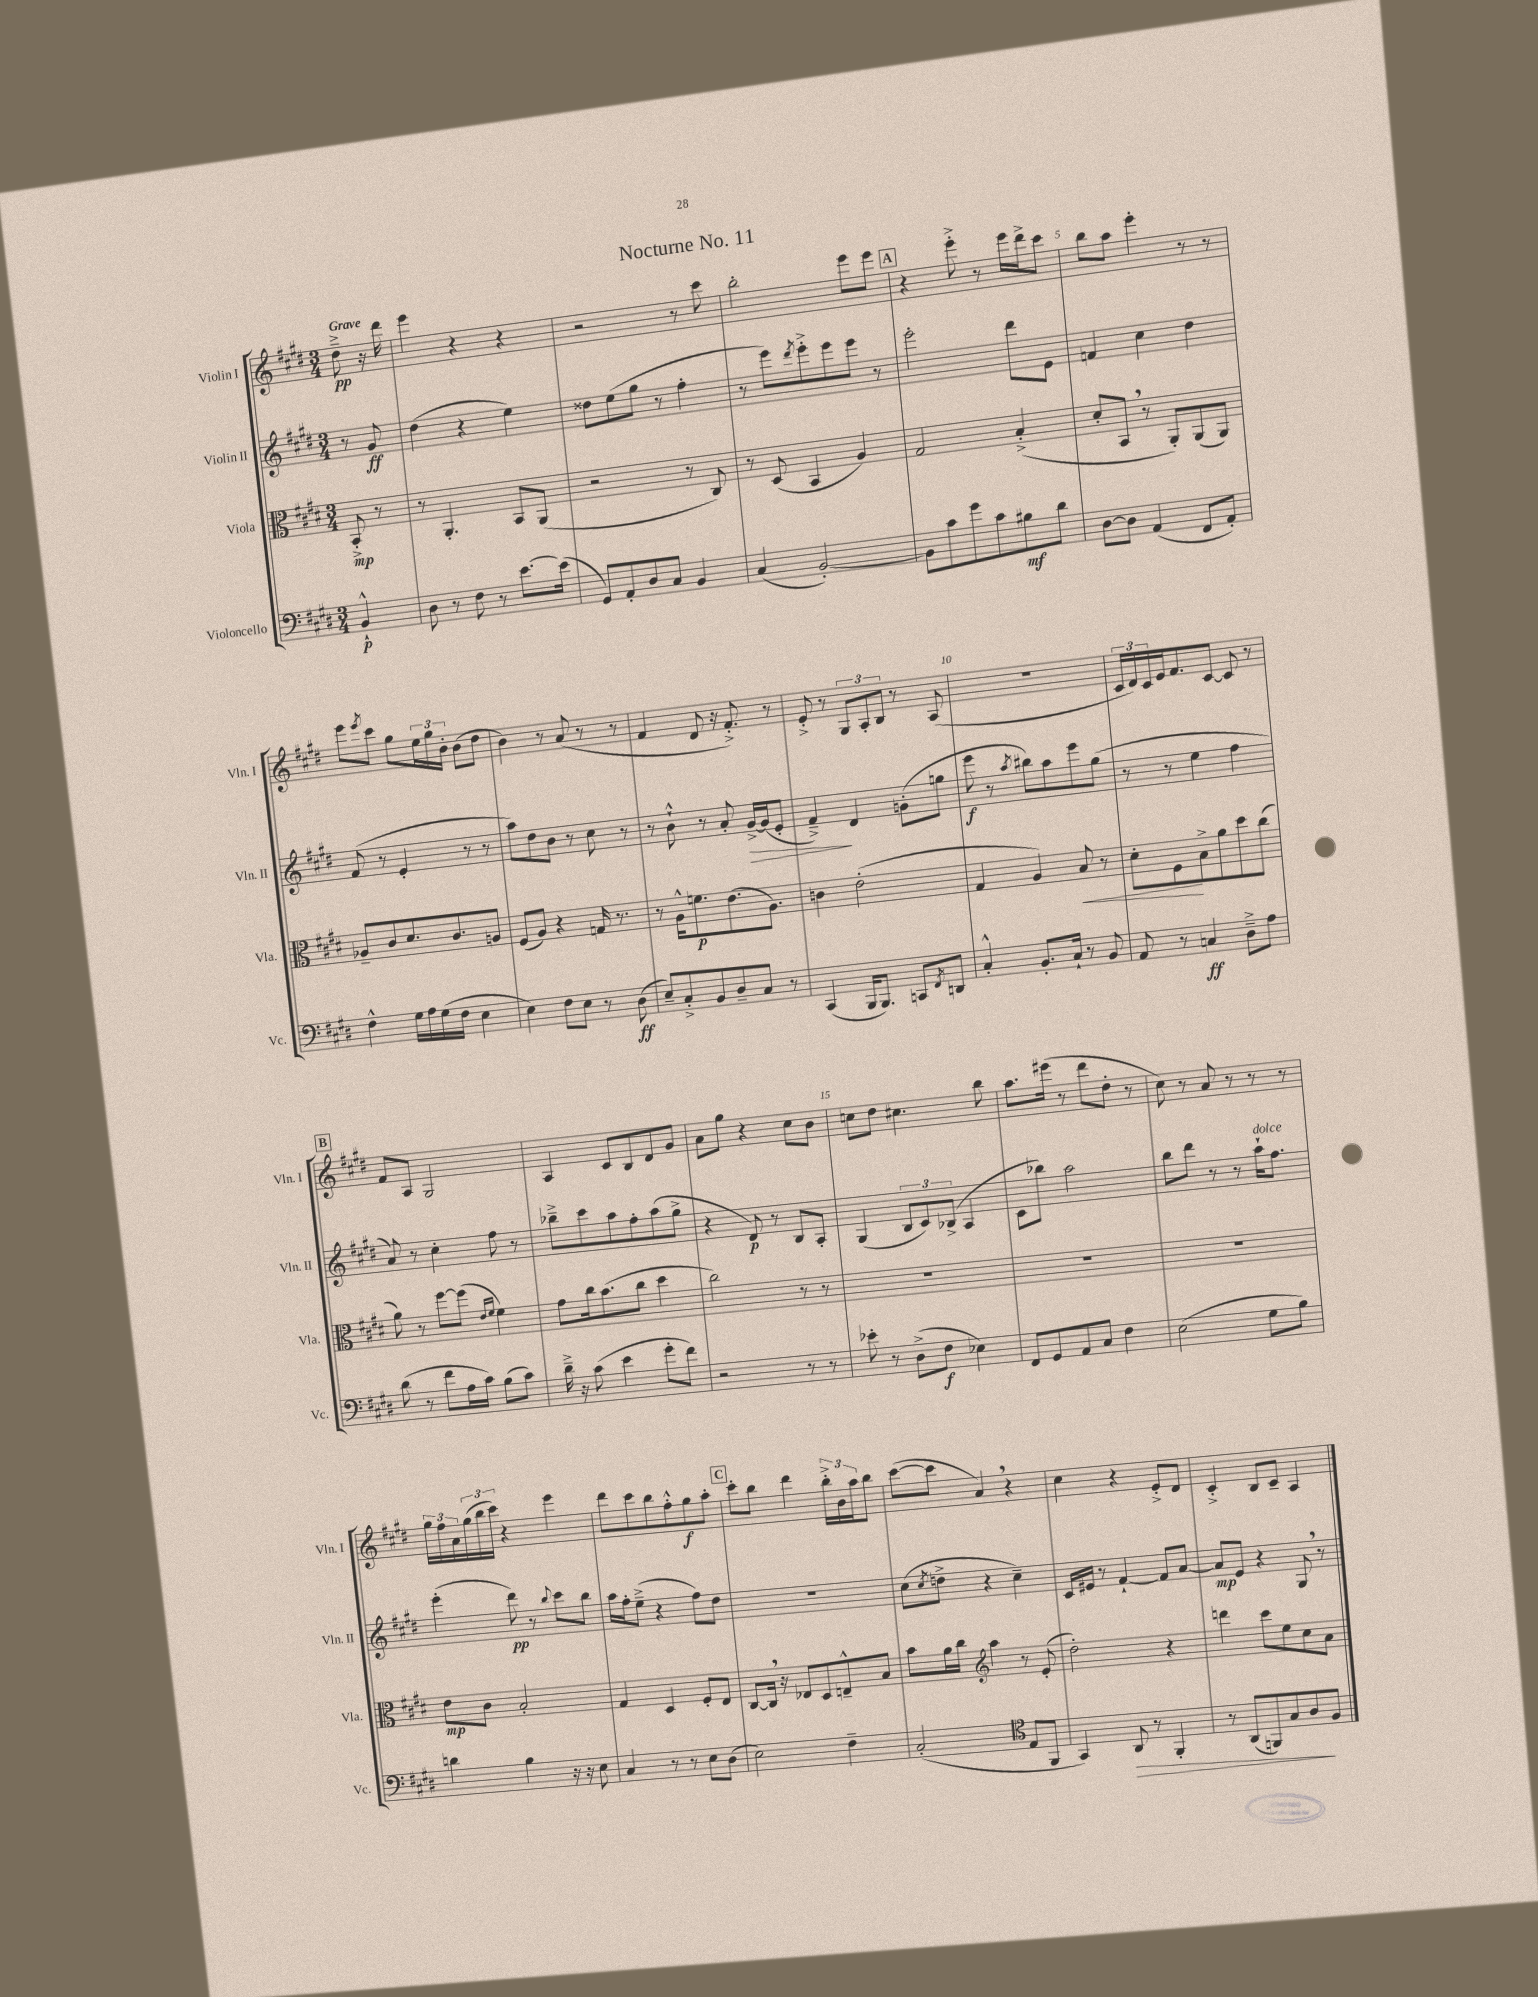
\header { title = "Nocturne No. 11" }
<<
\new StaffGroup <<
\new Staff = "s0" \with { instrumentName = "Violin I" shortInstrumentName = "Vln. I" } {
    \clef treble \key e \major \numericTimeSignature \time 3/4 \partial 4 \tempo "Grave"
    dis''8--->\pp r16 dis'''16 |
    e'''4 r4 r4 |
    r2 r8 cis'''8 |
    b''2-. e'''8 e'''8 |
    \mark \markup { \box "A" } r4 e'''8-.-> r8 e'''16 dis'''16-> cis'''8 |
    b''8 a''8 e'''4-. r8 r8 |
    e'''8 \acciaccatura { e'''8 } cis'''8 gis''8 \tuplet 3/2 { e''16 gis''16 b'16-. } b'8( dis''8 |
    b'4) r8 a'8( r8 r8 |
    fis'4 dis'8 r16 fis'8.-.->) r8 |
    e'8-.-> r8 \tuplet 3/2 { gis8 a8-. b8 } r8 a8( |
    R2. |
    \tuplet 3/2 { cis'16 dis'16) cis'16 } e'16 fis'8. cis'8~ cis'8 r8 |
    \mark \markup { \box "B" } fis'8 a8 gis2 |
    a4 cis'8 b8 dis'8 gis'8 |
    a'8 gis''8 r4 cis''8 b'8 |
    c''8 dis''8 cis''4. b''8 |
    a''8. eis'''16( r8 dis'''8 dis''8-. r8 |
    cis''8) r8 a'8 r8 r8 r8 |
    \tuplet 3/2 { gis''16 fis''16 a'16 } \tuplet 3/2 { gis''16( b''16 cis'''16) } r4 e'''4 |
    dis'''8 cis'''8 b''8 fis''8-.-^ gis''8\f a''8-. |
    \mark \markup { \box "C" } cis'''8-. b''8 dis'''4 \tuplet 3/2 { b''16-.-> b'16 a''16 } b''8 |
    cis'''8~( cis'''8 a'4) \breathe r4 |
    cis''4 r4 e'8-.-> dis'8 |
    cis'4-.-> b8 cis'8-- a4 \bar "|." |
}
\new Staff = "s1" \with { instrumentName = "Violin II" shortInstrumentName = "Vln. II" } {
    \clef treble \key e \major \numericTimeSignature \time 3/4 \partial 4
    r8 gis'8\ff |
    dis''4( r4 e''4) |
    disis''8 e''8( gis''8 r8 fis''4-. |
    r8 e'''8) \acciaccatura { dis'''8 } e'''8-.-> e'''8 e'''8 r8 |
    \mark \markup { \box "A" } e'''2-. dis'''8 e'8 |
    f'4 cis''4 dis''4 |
    fis'8( r8 e'4-. r8 r8 |
    a''8) dis''8 b'8 r8 cis''8 r8 |
    r8 b'8-!-^ r8 a'8-. gis'16~->\> gis'16( e'8-. |
    fis'4--->\!) dis'4 g'8-.( g''8 |
    e'''8\f r8 \acciaccatura { a''8 } bis''8) a''8 e'''8 gis''8( |
    r8 r8 e''4 fis''4 |
    \mark \markup { \box "B" } a'8) r8 cis''4-. fis''8 r8 |
    bes''8---> cis'''8 a''8 fis''8-. a''8( gis''8-> |
    r4 dis'8\p) r8 b8 a8-. |
    gis4( \tuplet 3/2 { b8 cis'8) bes8->( } a4 |
    cis'8 bes''8) a''2 |
    b''8 dis'''8 r8 r8 a''16-!^\markup { \italic "dolce" } fis''8. |
    e'''4-.( dis'''8\pp) r8 \appoggiatura { b''8 } cis'''8 b''8 |
    a''16 fis''16-. e''8--->( r4 fis''8) dis''8 |
    \mark \markup { \box "C" } R2. |
    cis''8( \acciaccatura { cis''8 } d''8-> r4 cis''4--) |
    cis'16 eis'16 r8 fis'4~-! fis'8 a'8~ |
    a'8\mp e'8 r4 gis8 \breathe r8 \bar "|." |
}
\new Staff = "s2" \with { instrumentName = "Viola" shortInstrumentName = "Vla." } {
    \clef alto \key e \major \numericTimeSignature \time 3/4 \partial 4
    b,8-.->\mp r8 |
    r8 a,4.-. b,8 a,8( |
    r2 r8 cis8) |
    r8 dis8( b,4 a4) |
    \mark \markup { \box "A" } gis2 b4-.->( |
    dis'8-. b,8 \breathe r8 a,8-.) a,8( a,8) |
    aes8-- cis'8 dis'8. cis'8. a8 |
    fis8( a8) r4 g16 r8. |
    r8 a16-^ f'8.\p e'8.( a8.) |
    c'4 e'2-.( |
    gis4 a4) b8\< r8 |
    dis'8-. fis8\! b8-> a'8 dis''8 cis''8( |
    \mark \markup { \box "B" } a'8) r8 fis''8~ fis''8( \grace { e'16 fis'16 } fis'4) |
    gis'8 cis''16 b'8.( cis''8 dis''4 |
    cis''2) r8 r8 |
    R2. |
    R2. |
    R2. |
    e'8\mp cis'8 b2-. |
    gis4 dis4 fis8-. e8 |
    \mark \markup { \box "C" } cis8~ cis16 \breathe r16 ees8 dis8 e8---^ b8 |
    b'8 a'16 cis''16 \clef treble a''4 r8 e'8-.( |
    dis''2-.) r4 |
    d'''4 cis'''8 e''8 cis''8 a'8 \bar "|." |
}
\new Staff = "s3" \with { instrumentName = "Violoncello" shortInstrumentName = "Vc." } {
    \clef bass \key e \major \numericTimeSignature \time 3/4 \partial 4
    b,4-!-^\p |
    dis8 r8 fis8 r8 e'8.~ e'16( |
    gis,8) a,8-. dis8 cis8 b,4 |
    cis4( b,2~-.) |
    \mark \markup { \box "A" } b,8 cis'8 gis'8 cis'8 bis8\mf dis'8 |
    dis8~ dis8 a,4( fis,8 a,8-.) |
    fis4-^ gis16 a16 gis16( fis16 e4 |
    e4) fis8 e8 r8 dis8\ff( |
    e8--) cis8-.-> b,8 dis8-- cis8 r8 |
    cis,4( b,,16 b,,8.) c,8 \acciaccatura { fis,8 } d,8 |
    cis4-.-^ b,8.-. cis16-! r8 b,8 |
    a,8 r8 c4\ff dis8---> a8 |
    \mark \markup { \box "B" } dis'8( r8 fis'8 a16 cis'16) b8( cis'8) |
    dis'16---> r16 cis'8( e'4 gis'8-. fis'8) |
    r2 r8 r8 |
    ees'8-. r8 dis8->( fis8\f ees4) |
    fis,8 gis,8 a,8 cis8 fis4 |
    e2( gis8 b8) |
    d'4 b4 r16 r16 e8 |
    cis4 r8 r8 e8 dis8( |
    \mark \markup { \box "C" } e2) fis4-- |
    cis2-.( \clef tenor e8 fis,8 |
    gis,4) a,8\> r8 fis,4-. |
    r8 a,8( f,8) gis8 a8\! fis8 \bar "|." |
}
>>
>>
\layout { \context { \Score \override BarNumber.break-visibility = ##(#f #t #t) barNumberVisibility = #(every-nth-bar-number-visible 5) } }
